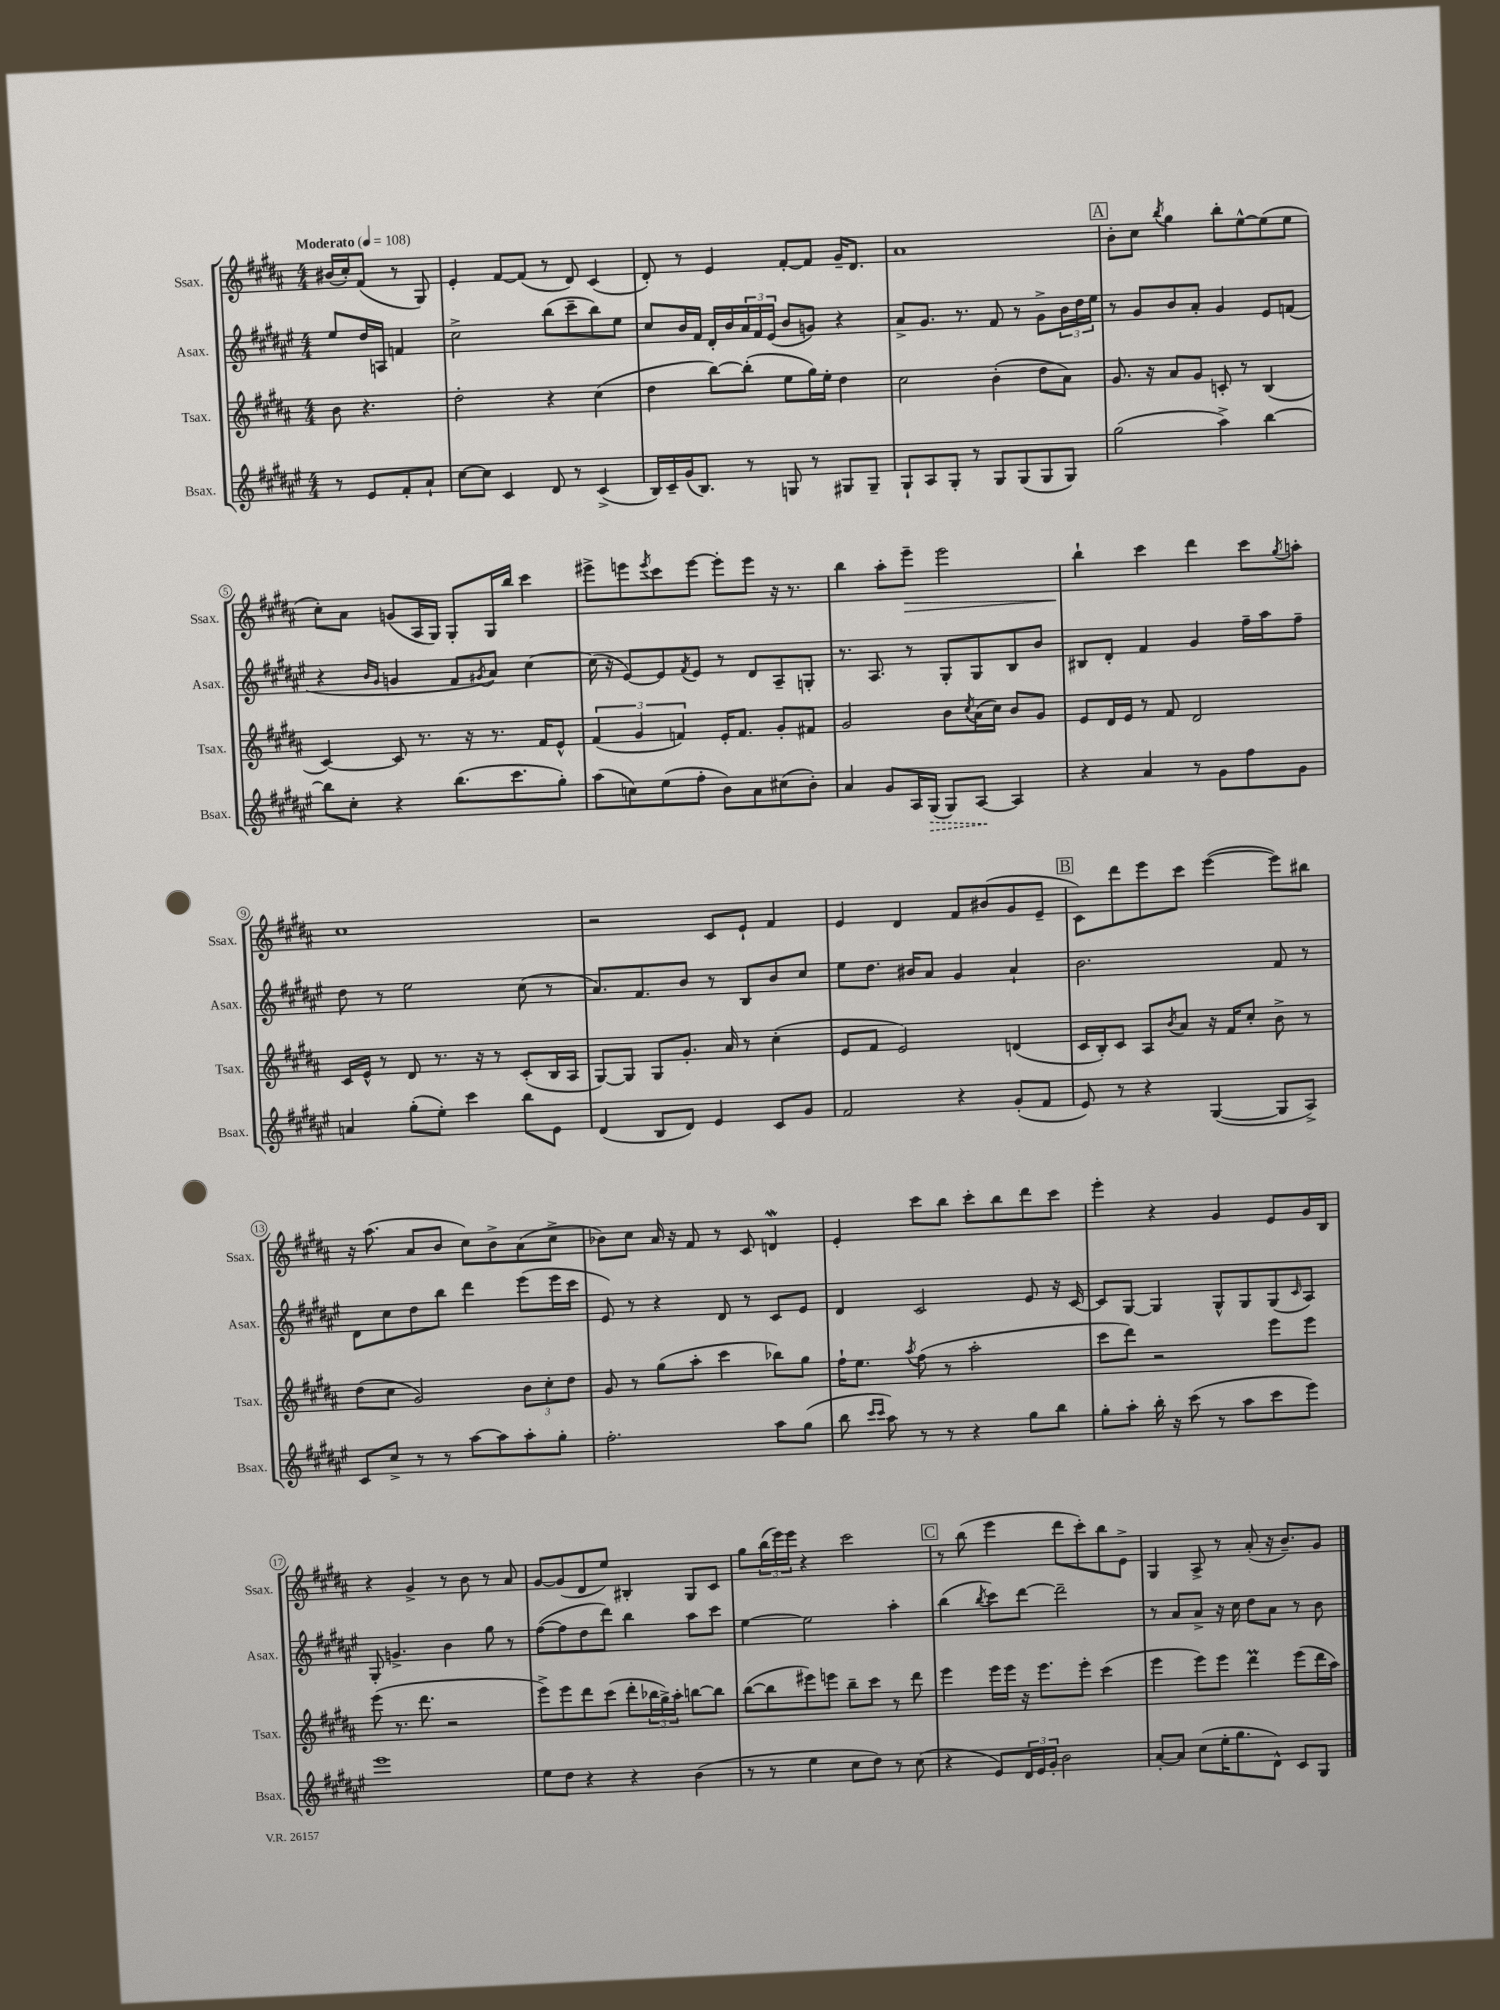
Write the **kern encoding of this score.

**kern	**kern	**kern	**kern
*staff4	*staff3	*staff2	*staff1
*clefG2	*clefG2	*clefG2	*clefG2
*k[f#c#g#d#a#e#]	*k[f#c#g#d#a#]	*k[f#c#g#d#a#e#]	*k[f#c#g#d#a#]
*M4/4	*M4/4	*M4/4	*M4/4
*MM108	*MM108	*MM108	*MM108
8r	8b	8ee#	(16b#
.	.	.	16cc#')
8e#	4.r	16dd#	(8f#
.	.	16A	.
8f#'	.	4f	8r
8a#`	.	.	8G#)
=	=	=	=
[8cc#	2dd#'	2cc#^	4e'
8cc#]	.	.	.
4c#	.	.	[8f#
.	.	.	(8f#]
8d#	4r	(8bb	8r
8r	.	8ccc#~	8d#)
(4c#^	(4cc#	8bb)	(4c#
.	.	8ee#	.
=	=	=	=
16B)	4dd#	8cc#	8d#')
16c#~	.	.	.
(16g#	.	16b	8r
8.B)	.	16f#	.
.	[8bb)	16d#'	4e
.	.	16b	.
8r	(8bb']	24a#	.
.	.	24f#	.
.	.	(24e#	.
8G	8ee	8b	[8f#'
8r	16gg#)	8g)	8f#]
.	16ee'	.	.
8G#	4dd#	4r	16g#~
.	.	.	8.d#
8G#~	.	.	.
=	=	=	=
8G#`	2cc#	8a#^	1a#
8A#	.	8.g#	.
8G#'	.	.	.
.	.	8.r	.
8r	.	.	.
8G#	(4b'	8f#	.
(8G#	.	8r	.
8G#	8dd#	8g#^	.
8G#)	8a#)	24b	.
.	.	24dd#	.
.	.	24ee#	.
=	=	=	=
(2gg#	8.g#	8r	8b'
.	.	8g#	8cc#
.	16r	.	.
.	.	.	8qbb
.	8a#	8b	4gg#
.	8g#	8a#'	.
4aa#^)	8c'	4g#	8bb'
.	8r	.	[8ee^^
[4bb	(4B	8e#	(8ee]
.	.	(8f	8ee
=	=	=	=
8bb]	[4c#)	4r	8cc#')
8cc#'	.	.	8a#
.	.	16qqb	.
.	.	16qqg#	.
4r	8c#]	4g	(8g
.	8.r	.	16A#
.	.	.	16G#)
(8.bb	.	8f#	8G#'
.	16r	.	.
.	.	8qg#	.
.	8.r	8a#)	16G#
8.ccc#	.	.	16bb
.	.	[4cc#	4ccc#
.	16f#	.	.
8gg#')	8e^^	.	.
=	=	=	=
(8aa#	(6f#	(16cc#]	8eee#^
.	.	16r	.
8cc)	.	[8e#)	8eee
.	6g#	.	.
.	.	.	8qeee
(8ee#	.	8e#]	8ccc#
.	6f)	.	.
.	.	8qf#	.
8ff#'	.	8e#	[8eee
8b)	16e'	8r	8eee']
.	8.f	.	.
8a#	.	8d#	8eee
(8cc#	8g#'	8A#~	16r
.	.	.	8.r
8b')	8f#	8G'	.
=	=	=	=
4a#	2g#	8.r	4bb
.	.	8.A#	.
8g#	.	.	8aa#'
16A#	.	8r	8eee~
(16G#	.	.	.
8G#)	8b	8G#'	2eee
.	8qcc#	.	.
[8A#	(16a#	8G#	.
.	16cc#)	.	.
4A#]	8b	8B	.
.	8g#	8b	.
=	=	=	=
4r	8e	8B#	4bb`
.	16d#	8d#'	.
.	16e	.	.
4a#	8r	4f#	4ccc#
.	8f#	.	.
8r	2d#	4g#	4ddd#
8g#	.	.	.
8ff#	.	16ff#~	8ccc#
.	.	16aa#	.
.	.	.	8qgg#
8g#	.	8ff#~	8aa'
=	=	=	=
4a	16c#	8dd#	1cc#
.	16e^^	.	.
.	8r	8r	.
(8gg#'	8d#	2ee#	.
8ee#')	8.r	.	.
4ccc#	.	.	.
.	16r	.	.
.	8r	.	.
8bb	(8c#'	(8cc#	.
8e#	16B	8r	.
.	16A#	.	.
=	=	=	=
(4d#	[8G#)	8.a#)	2r
.	8G#]	.	.
.	.	8.f#	.
8B	8G#	.	.
8d#)	8.g#'	8b	.
4e#	.	8r	8c#
.	16a#	.	.
.	8r	8B	8e`
8c#	(4cc#'	8b	4f#
8g#	.	8cc#	.
=	=	=	=
2f#	8e	8ee#	4e
.	8f#	8.dd#	.
.	2e)	.	4d#
.	.	16b#	.
.	.	8a#	.
4r	.	4g#	8f#
.	.	.	(8b#
(8g#'	(4d	4a#`	8g#
8f#	.	.	8e~
=	=	=	=
8e#)	16c#	2.b	8c#)
.	16B')	.	.
8r	8c#	.	8ddd#
4r	8A#	.	8eee
.	8qb	.	.
.	8a#	.	8ccc#
([4G#	16r	.	([4eee
.	16f#	.	.
.	8cc#'	.	.
8G#]	8b^	8f#	8eee])
8A#^)	8r	8r	8bb#
=	=	=	=
8c#	(8dd#	8d#	16r
.	.	.	(8.aa#
8cc#^	8cc#	8cc#	.
8r	2g#)	8dd#	8a#
8r	.	8bb	8b
[8aa#	.	4ddd#	8cc#)
8aa#]	.	.	8b^
8aa#'	12b	(8eee#	(8a#
.	12cc#'	.	.
8gg#'	.	16eee#	8cc#^
.	12dd#	.	.
.	.	16ccc#	.
=	=	=	=
2.ff#'	8g#	8e#)	8b-)
.	8r	8r	8cc#
.	(8gg#	4r	16a#
.	.	.	16r
.	8aa#'	.	8f#
.	4ccc#	8d#	8r
.	.	8r	8c#
8aa#	8bb-)	8c#	4d
(8gg#	8gg#	8e#	.
=	=	=	=
8bb	16ff#`	4d#	4e'
.	8.ee	.	.
16qqccc#	.	.	.
16qqccc#	.	.	.
8aa#)	.	.	.
.	8qaa#	.	.
8r	(8ff#	2c#	8ccc#
8r	8r	.	8bb
4r	2aa#'	.	8ccc#'
.	.	.	8bb
8gg#	.	8e#	8ddd#
8bb	.	16r	8ccc#
.	.	[16c#	.
=	=	=	=
8gg#'	8ccc#	8c#]	4eee'
8aa#'	8ddd#)	[8G#	.
16bb'	2r	4G#]	4r
16r	.	.	.
(8ccc#	.	.	.
8r	.	8G#^^	4g#
8aa#	.	8G#	.
8ccc#	8eee	(8G#	8e
.	.	16qqc#	.
8eee#)	8eee	8A#)	16g#
.	.	.	16B
=	=	=	=
1eee#	(8eee	8G#'	4r
.	8.r	4.g^	.
.	.	.	4g#^
.	8.ddd#	.	.
.	2r	4b	8r
.	.	.	8b
.	.	8gg#	8r
.	.	8r	8a#
=	=	=	=
8ee#	8eee^)	([8ff#	[8g#
8dd#	8eee	8ff#]	(8g#]
4r	8ddd#	8dd#	8d#
.	(8ccc#	8ddd#)	8ee)
4r	8ddd#'	4bb	4B#'
.	24bb-	.	.
.	24gg#^)	.	.
.	24aa#'	.	.
(4b	[8bb	8aa#	8G#
.	8bb]	8ccc#	8c#
=	=	=	=
8r	([8bb	[4ee#	8gg#
8r	8bb]	.	(24bb
.	.	.	24eee)
.	.	.	24eee
4ee#	8eee#)	2ee#]	4r
.	8eee	.	.
8cc#	8bb~	.	2ccc#
8dd#)	8ccc#	.	.
8r	8r	4aa#'	.
(8cc#	8ddd#	.	.
=	=	=	=
4r	4eee	(4bb	8r
.	.	.	(8bb
.	.	8qbb	.
8e#)	16eee	8ccc#)	4eee
.	16eee	.	.
24d#	16r	[8ddd#	.
24e#	.	.	.
.	8.eee	.	.
24g#'	.	.	.
2b	.	2ddd#~]	8ddd#
.	8eee'	.	8ccc#')
.	(4ccc#	.	8bb
.	.	.	8e^
=	=	=	=
[8a#'	4eee	8r	4G#
8a#]	.	8a#	.
(8cc#	8eee)	8a#^	8A#^
16ee#'	8eee	16r	8r
8.gg#	.	16cc#	.
.	4ddd#	8dd#	(8a#'
8d#^^)	.	8a#	16r
.	.	.	8.b~)
8c#	(8eee	8r	.
8G#	16ddd#	8b	8g#
.	16aa#)	.	.
==	==	==	==
*-	*-	*-	*-
